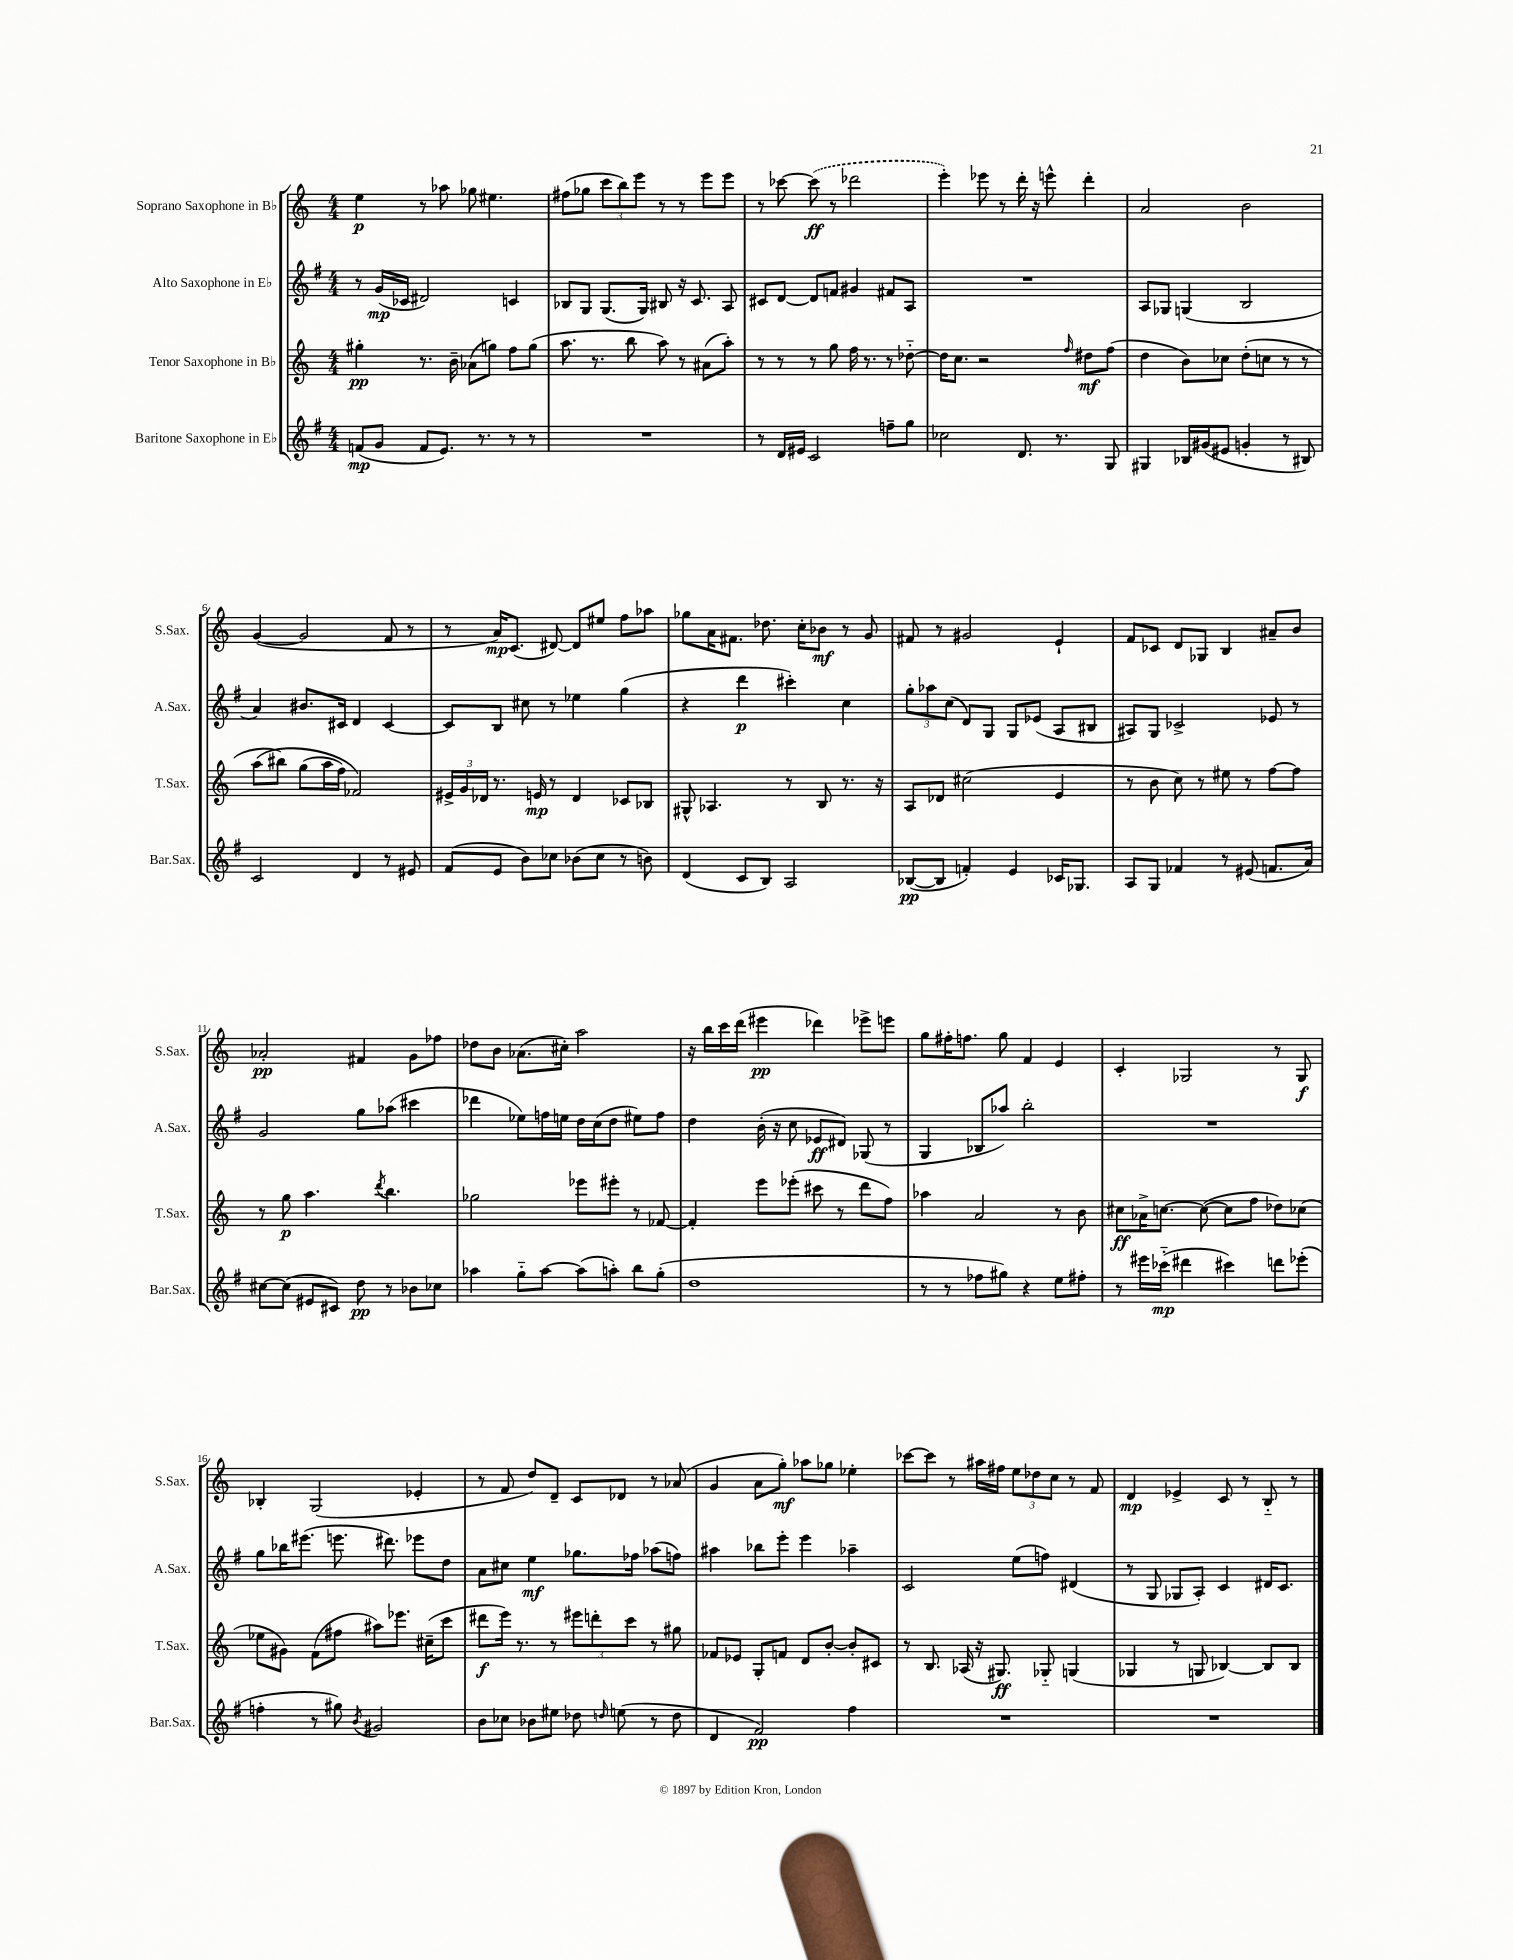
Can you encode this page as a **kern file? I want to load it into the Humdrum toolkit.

**kern	**kern	**kern	**kern
*staff4	*staff3	*staff2	*staff1
*clefG2	*clefG2	*clefG2	*clefG2
*k[f#]	*k[]	*k[f#]	*k[]
*M4/4	*M4/4	*M4/4	*M4/4
(8f/L	4gg#'\	8r	4ee\
8g/J	.	(16g/LL	.
.	.	16c-/JJ	.
8f/L	8.r	2d#/)	8r
8.e/J)	.	.	8aa-\
.	16b~\	.	.
.	(8a-\L	.	8gg-\
8.r	.	.	.
.	8gg\J)	.	4.ee#\
8r	8ff\L	4c/	.
8r	(8gg\J	.	.
=	=	=	=
1r	8.aa\	8B-/L	(8ff#\L
.	.	8G/J	8gg-\J
.	8.r	.	.
.	.	(8.G/L	12ccc\L
.	.	.	12bb\)
.	8bb\	.	.
.	.	.	12eee\J
.	.	16G/Jk)	.
.	8aa\)	8B#/	8r
.	8r	16r	8r
.	.	8.c/	.
.	(8a#\L	.	8eee\L
.	8aa'\J)	8A/	8eee\J
=	=	=	=
8r	8r	8c#/L	8r
16d/LL	8r	[8d/J	[8ccc-\
16e#/JJ	.	.	.
2c/	8r	8d/]L	(8ccc-\]
.	8gg\	8f/J	8r
.	16ff\	4g#/	2ddd-\
.	8.r	.	.
8ff~\L	8r	8f#/L	.
8gg\J	[8dd-'~\	8A/J	.
=	=	=	=
2cc-\	16dd-\]LK	1r	4eee'\)
.	8.cc\J	.	.
.	2r	.	8eee-\
.	.	.	8r
8.d/	.	.	16ddd'\
.	.	.	16r
.	.	.	8eee^^\
8.r	.	.	.
.	16qqff/	.	.
.	8dd#\L	.	4ddd'\
8G/	(8ff\J	.	.
=	=	=	=
4G#/	4dd\	8A/L	2a/
.	.	8G-/J	.
16B-/LL	8b\L)	(4G/	.
(16g#/J	.	.	.
8e#/J	8cc-\J	.	.
4g'/	(8dd'\L	2B/	2b\
.	8cc\J	.	.
8r	8r	.	.
8B#/)	8r	.	.
=	=	=	=
2c/	&(8aa\L	4a/)	([4g/
.	8bb#\J)	.	.
.	(8gg\L	8.b#/L	2g/]
.	16aa\L	.	.
.	16ff\JJ)	16c#/Jk	.
4d/	2f-/&)	4d/	.
8r	.	[4c#/	8f/
8e#/	.	.	8r
=	=	=	=
(8f#/L	24e#^/LL	8c#/]L	8r
.	24g/	.	.
.	24d-/JJ	.	.
8e/J	8.r	8B/J	16a/LK)
.	.	.	(8.c/J
8b\L)	.	8cc#\	.
.	16e/	.	.
8cc-\J	8r	8r	[8d#/)
(8b-\L	4d-/	4ee-\	8d#/]L
8cc-\J	.	.	8ee#/J
8r	8c-/L	(4gg\	8ff\L
8b\)	8B-/J	.	8aa-\J
=	=	=	=
(4d/	8G#^^/	4r	8gg-\L
.	4.A-/	.	16a\K
.	.	.	8.f#\J
8c/L	.	4ddd\	.
8B/J)	.	.	8.dd-\
2A/	8r	4ccc#'\)	.
.	.	.	16cc'\LK
.	8B/	.	8b-\J
.	8.r	4cc\	8r
.	.	.	8g/
.	16r	.	.
=	=	=	=
([8B-/L	8A/L	12gg'\L	8f#/
.	.	12aa-\	.
8B-/]J	8d-/J	.	8r
.	.	(12cc\J	.
4f'/)	(2cc#\	8d/L)	2g#/
.	.	8G/J	.
4e/	.	8G/L	.
.	.	(8e-/J	.
16c-/LK	4e/	8A/L	4e`/
8.G-/J	.	.	.
.	.	8B#/J	.
=	=	=	=
8A/L	8r	8A#/L)	8f/L
8G/J	8b\	8G/J	8c-/J
4f-/	8cc\)	2c-^/	8d/L
.	8r	.	8G-/J
8r	8ee#\	.	4B/
(8e#/	8r	.	.
8.f/L	[8ff\L	8e-/	8a#~/L
.	8ff\]J	8r	8b/J
16a/Jk)	.	.	.
=	=	=	=
[8cc#\L	8r	2g/	2a-'/
(8cc#\]J	8gg\	.	.
8e#/L	4.aa\	.	.
8c#/J)	.	.	.
8dd\	.	8gg\L	4f#/
.	8qddd/	.	.
8r	4.bb\	(8aa-\J	.
8b-\L	.	4ccc#\	8g\L
8cc-\J	.	.	8ff-\J
=	=	=	=
4aa-\	2gg-\	4ddd-\	8dd-\L
.	.	.	8b\J
8gg'~\L	.	8ee-\L)	(8.a-\L
[8aa-\J	.	16ff\L	.
.	.	16ee\JJ	16cc#'\Jk)
(8aa-\]L	8eee-\L	16dd\LL	2aa\
.	.	(16cc\J	.
8aa'\J)	8eee#'\J	8dd\J	.
8bb\L	8r	8ee#\L)	.
(8gg'\J	[8f-/	8ff\J	.
=	=	=	=
1dd	4f-'/]	4dd\	16r
.	.	.	16bb\LL
.	.	.	16ccc\
.	.	.	(16ddd\JJ
.	8eee\L	(16b'\	4eee#\
.	.	16r	.
.	(8eee-'\J	8cc\	.
.	8ccc#\	8e-/L	4ddd-\)
.	8r	8d#/J)	.
.	8ddd\L	(8G-/	8eee-^\L
.	8ff\J)	8r	8eee\J
=	=	=	=
8r	4aa-\	4G/	8gg\L
8r	.	.	16ff#'\K
.	.	.	8.ff\J
8ff-\L	2a/	8B-/L	.
8gg#\J)	.	8aa-/J)	8gg\
4r	.	2bb'\	4f/
8ee\L	8r	.	4e/
8ff#'\J	8b\	.	.
=	=	=	=
8r	8cc#\L	1r	4c'/
16eee#\LL	16a-^\K	.	.
(16ccc-'~\JJ	[8.cc\J	.	.
4ddd#\	.	.	2G-/
.	(8cc\_	.	.
4ccc#\)	8cc\]L	.	.
.	8ff\J	.	.
8ddd\L	8dd-\L)	.	8r
(8eee-'\J	(8cc-\J	.	8G-/
=	=	=	=
4ff'\	8ee-\L	8gg\L	4B-'/
.	8g#\J)	16bb-\K	.
.	.	(8.eee#\J	.
8r	(8f\L	.	(2G/
8gg#\)	8ff#\J	8.eee\	.
8qb/	.	.	.
2g#/	8aa#\L)	.	.
.	.	8.ddd#\)	.
.	8.eee-\J	.	.
.	.	8eee-\L	4e-'/
.	(16cc#~\LK	.	.
.	8ccc\J	8dd\J	.
=	=	=	=
8b\L	8ddd#\L	8a\L	8r
8cc-\J	16eee\Jk)	8cc#\J	8f/
.	8.r	.	.
8b-\L	.	4ee\	8dd/L)
8ee#\J	8r	.	8d~/J
8dd-\	12eee#\L	8.gg-\L	8c/L
.	12ddd'\	.	.
16qqdd/	.	.	.
(8ee\	.	.	8d-/J
.	12ccc\J	.	.
.	.	16ff-\Jk	.
8r	8r	(8aa-\L	8r
8dd\	8gg#\	8ff\J)	(8a-/
=	=	=	=
4d/	8f-/L	4aa#\	4g/
.	8e-/J	.	.
2f#/)	8G'/L	8bb-\L	8a\L
.	8f/J	8eee'\J	8gg'\J)
.	8d/L	4eee\	8aa-\L
.	[8b'/J	.	8gg-\J
4ff#\	8b'/]L	4aa-~\	4ee-'\
.	8c#/J	.	.
=	=	=	=
1r	8r	2c/	[8ccc-\L
.	8.B/	.	8ccc-\]J
.	.	.	8r
.	(16A-/	.	.
.	16r	.	16aa#\LL
.	8.G#/)	.	16ff#\JJ
.	.	(8ee\L	12ee\L
.	.	.	12dd-\
.	8G-'~/	8ff\J)	.
.	.	.	12cc\J
.	(4G/	(4d#/	8r
.	.	.	8f/
=	=	=	=
1r	4G-/	8r	4d/
.	.	8G/	.
.	8r	8G-/L	4e-^/
.	8G/	8A'/J)	.
.	[4B-/)	4c/	8c/
.	.	.	8r
.	8B-/]L	16d#/LK	8B'~/
.	.	8.c/J	.
.	8B-/J	.	8r
==	==	==	==
*-	*-	*-	*-
